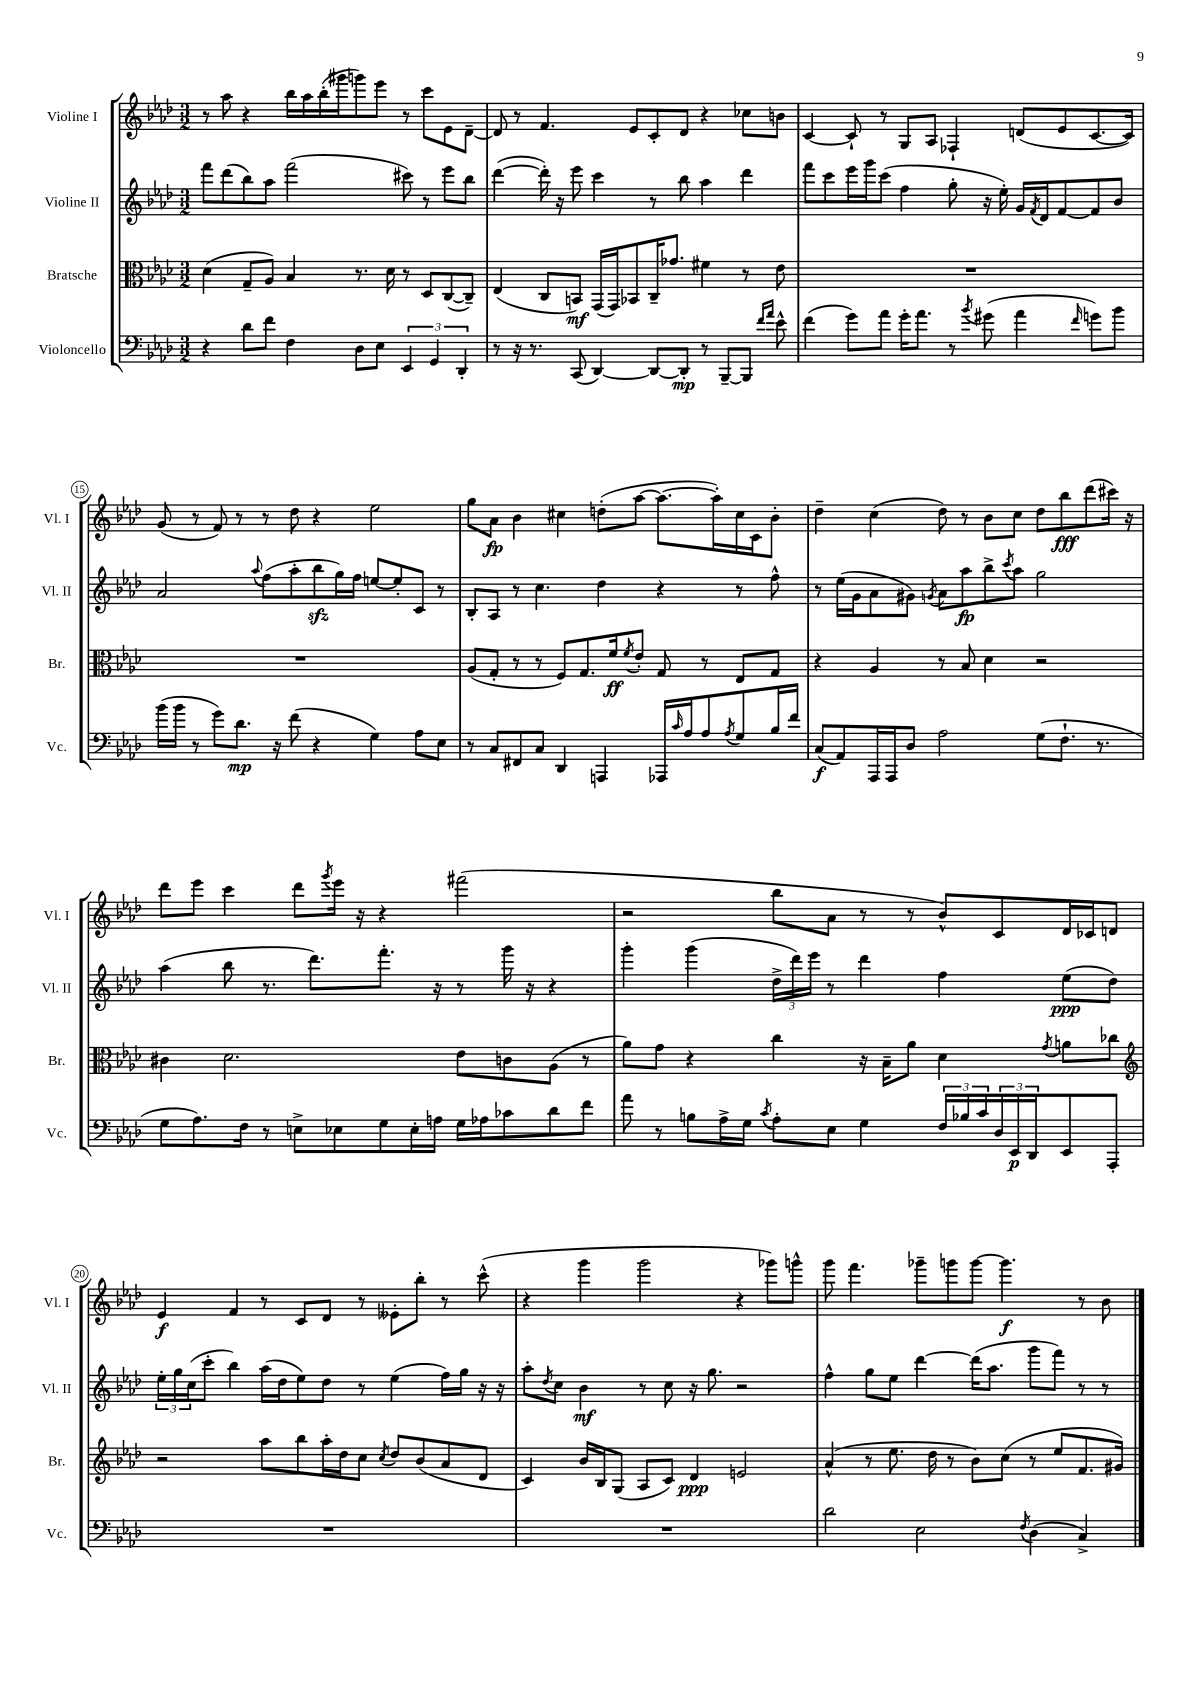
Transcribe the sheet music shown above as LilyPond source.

<<
\new StaffGroup <<
\new Staff = "s0" \with { instrumentName = "Violine I" shortInstrumentName = "Vl. I" } {
    \clef treble \key aes \major \numericTimeSignature \time 3/2
    r8 aes''8 r4 bes''16 aes''16 bes''16-.( gis'''16 g'''8) ees'''8 r8 c'''8 ees'8 des'8~-- |
    des'8 r8 f'4. ees'8 c'8-. des'8 r4 ces''8 b'8 |
    c'4~ c'8-! r8 g8 aes8 fes4-! d'8( ees'8 c'8.~ c'16) |
    g'8( r8 f'8) r8 r8 des''8 r4 ees''2 |
    g''8 aes'8\fp bes'4 cis''4 d''8-.( aes''8~ aes''8.~ aes''16-.) cis''16 c'16 bes'8-. |
    des''4-- c''4( des''8) r8 bes'8 c''8 des''8 bes''8\fff des'''8( cis'''16) r16 |
    des'''8 ees'''8 c'''4 des'''8 \acciaccatura { g'''8 } ees'''16 r16 r4 fis'''2( |
    r2 bes''8 aes'8 r8 r8 bes'8-^) c'8 des'16 ces'16 d'8 |
    ees'4\f f'4 r8 c'8 des'8 r8 eeses'8-. bes''8-. r8 c'''8-^( |
    r4 g'''4 g'''2 r4 ges'''8) g'''8-^ |
    g'''8 f'''4. ges'''8-- g'''8 g'''8~ g'''4.\f r8 bes'8 \bar "|." |
}
\new Staff = "s1" \with { instrumentName = "Violine II" shortInstrumentName = "Vl. II" } {
    \clef treble \key aes \major \numericTimeSignature \time 3/2
    f'''8 des'''8( bes''8) aes''8 f'''2( cis'''8) r8 ees'''8 bes''8 |
    des'''4~( des'''16-.) r16 ees'''8 c'''4 r8 bes''8 aes''4 des'''4 |
    f'''8 c'''8 ees'''16 g'''16 c'''8( f''4 g''8-. r16 ees''16-.) g'16 \acciaccatura { f'8 } des'16 f'8~ f'8 bes'8 |
    aes'2 \appoggiatura { aes''8 } f''8( aes''8-. bes''8\sfz g''16) f''16 e''8~ e''8-. c'8 r8 |
    bes8-. aes8 r8 c''4. des''4 r4 r8 f''8-^ |
    r8 ees''16( g'16 aes'8 gis'8) \acciaccatura { g'8 } aes'8 aes''8\fp bes''8-> \acciaccatura { c'''8 } aes''8 g''2 |
    aes''4( bes''8 r8. des'''8.) f'''8.-. r16 r8 g'''16 r16 r4 |
    g'''4-. g'''4( \tuplet 3/2 { des''16-> des'''16) ees'''16 } r8 des'''4 f''4 ees''8\ppp( des''8) |
    \tuplet 3/2 { ees''16-. g''16 c''16( } c'''8-. bes''4) aes''16( des''16 ees''8) des''8 r8 ees''4( f''16) g''16 r16 r16 |
    aes''8-. \acciaccatura { des''8 } c''8 bes'4\mf r8 c''8 r16 g''8. r2 |
    f''4-^ g''8 ees''8 des'''4~ des'''16( aes''8. g'''8 f'''8) r8 r8 \bar "|." |
}
\new Staff = "s2" \with { instrumentName = "Bratsche" shortInstrumentName = "Br." } {
    \clef alto \key aes \major \numericTimeSignature \time 3/2
    des'4( g8-- aes8) bes4 r8. des'16 r8 des8 c8~( c8--) |
    ees4( c8 b,8\mf) g,16( g,16) bes,8 c16-- ges'8. fis'4 r8 ees'8 |
    R1. |
    R1. |
    aes8( g8-. r8 r8 f8) g8. f'16\ff \acciaccatura { f'8 } ees'8-. g8 r8 ees8 g8 |
    r4 aes4 r8 bes8 des'4 r2 |
    cis'4 des'2. ees'8 c'8 aes8( r8 |
    aes'8) g'8 r4 c''4 r16 bes16-- aes'8 des'4 \acciaccatura { g'8 } a'8 ces''8 |
    \clef treble r2 aes''8 bes''8 aes''16-. des''16 c''8 \acciaccatura { c''8 } des''8 bes'8( aes'8 des'8 |
    c'4) bes'16 bes16 g8( aes8 c'8) des'4\ppp e'2 |
    aes'4-^( r8 ees''8. des''16 r8 bes'8) c''8( r8 ees''8 f'8. gis'16) \bar "|." |
}
\new Staff = "s3" \with { instrumentName = "Violoncello" shortInstrumentName = "Vc." } {
    \clef bass \key aes \major \numericTimeSignature \time 3/2
    r4 des'8 f'8 f4 des8 ees8 \tuplet 3/2 { ees,4 g,4 des,4-. } |
    r8 r16 r8. c,8( des,4~) des,8~ des,8-.\mp r8 bes,,8~-- bes,,8 \grace { f'16 aes'16 } ees'8-^ |
    f'4( g'8) aes'8 g'16-. aes'8. r8 \acciaccatura { bes'8 } gis'8( aes'4 \grace { f'16 } g'8) bes'8 |
    bes'16( bes'16 r8 g'8) des'8.\mp r16 f'8( r4 g4) aes8 ees8 |
    r8 c8 fis,8 c8 des,4 a,,4 aes,,16 \grace { c'16 } aes16 aes8 \acciaccatura { aes8 } g8 bes16 f'16 |
    c8\f( aes,8) aes,,16 aes,,16 des8 aes2 g8( f8.-! r8. |
    g8 aes8.) f16 r8 e8-> ees8 g8 ees16-. a16 g16 aes16 ces'8 des'8 f'8 |
    aes'8 r8 b8 aes16-> g16 \acciaccatura { c'8 } aes8-. ees8 g4 \tuplet 3/2 { f16 bes16 c'16 } \tuplet 3/2 { des16 ees,16\p des,16 } ees,8 aes,,8-. |
    R1. |
    R1. |
    des'2 ees2 \acciaccatura { f8 } des4( c4->) \bar "|." |
}
>>
>>
\layout { \context { \Score currentBarNumber = #12 \override BarNumber.break-visibility = ##(#f #t #t) barNumberVisibility = #(every-nth-bar-number-visible 5) \override BarNumber.stencil = #(make-stencil-circler 0.1 0.3 ly:text-interface::print) } }
